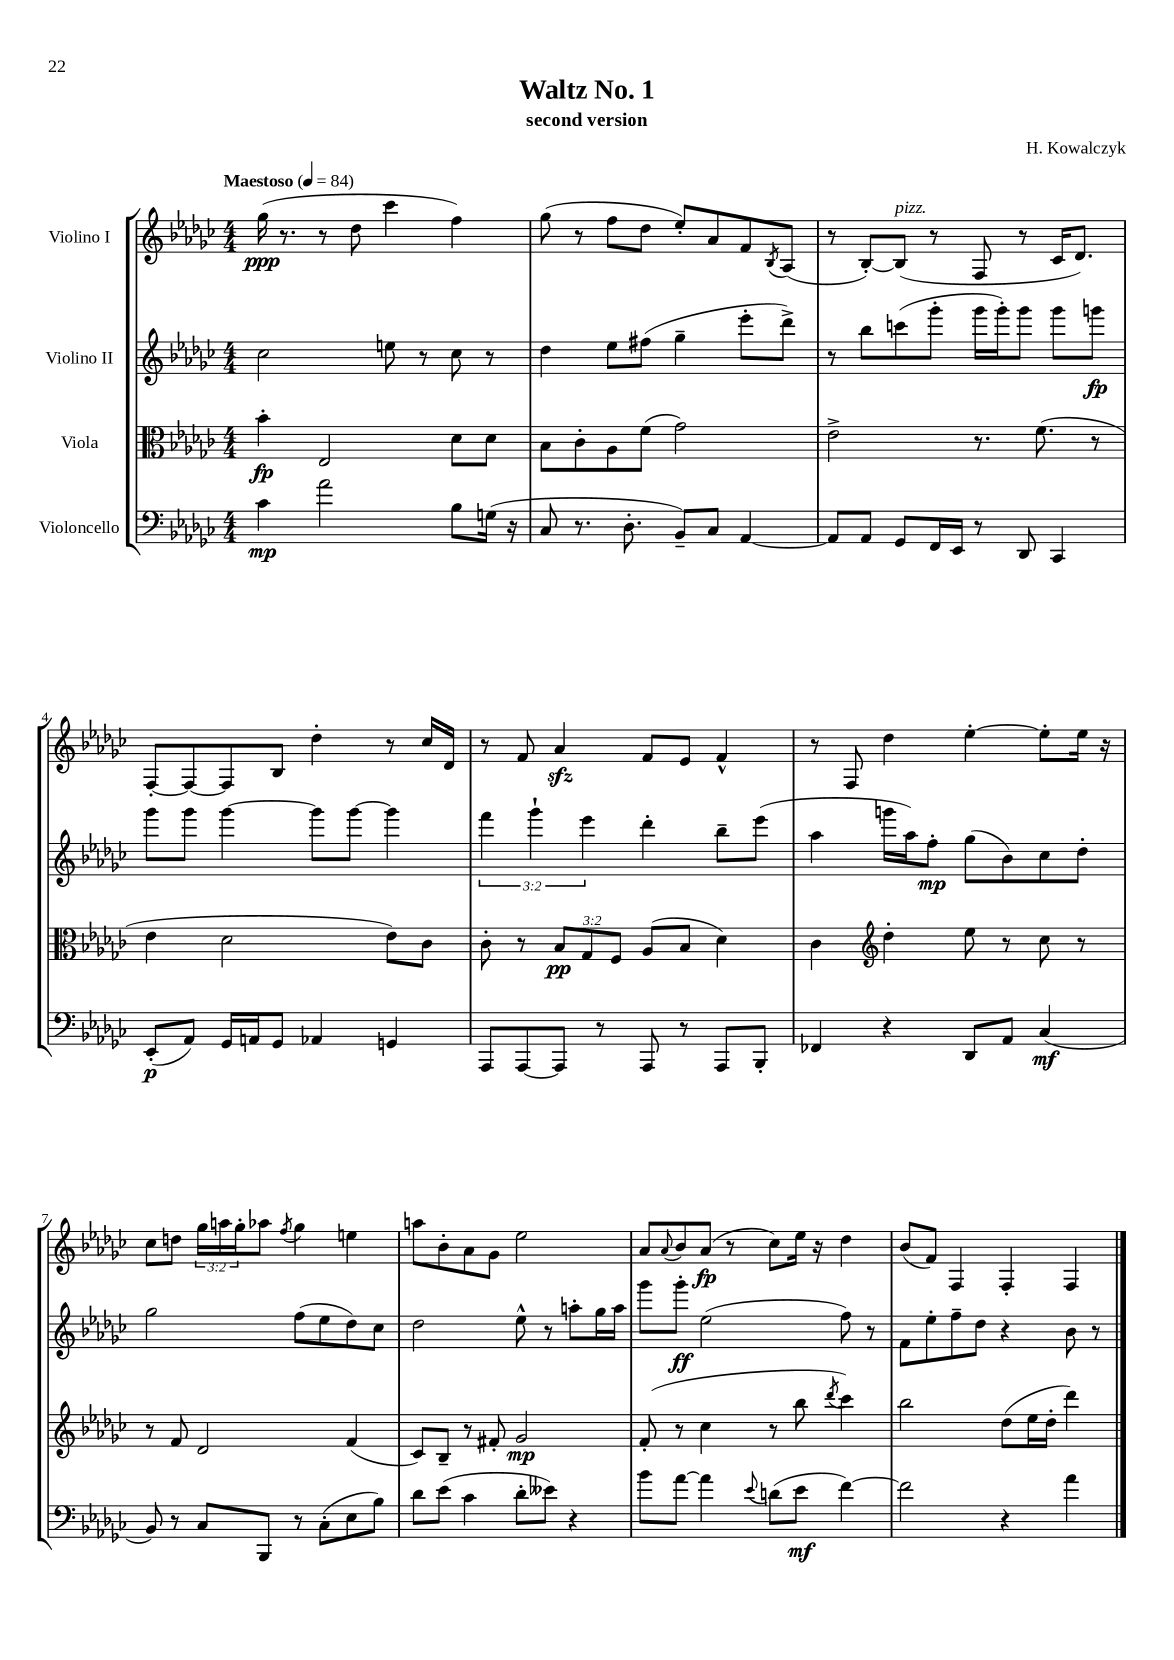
\header { title = "Waltz No. 1" composer = "H. Kowalczyk" subtitle = "second version" }
<<
\new StaffGroup <<
\new Staff = "s0" \with { instrumentName = "Violino I" } {
    \clef treble \key ges \major \numericTimeSignature \time 4/4 \override Staff.TupletNumber.text = #tuplet-number::calc-fraction-text \tempo "Maestoso" 4 = 84
    ges''16\ppp( r8. r8 des''8 ces'''4 f''4) |
    ges''8( r8 f''8 des''8 ees''8-.) aes'8 f'8 \acciaccatura { bes8 } aes8( |
    r8 bes8~-.) bes8^\markup { \italic "pizz." }( r8 f8 r8 ces'16 des'8.) |
    f8~-. f8~ f8 bes8 des''4-. r8 ces''16 des'16 |
    r8 f'8 aes'4\sfz f'8 ees'8 f'4-^ |
    r8 f8 des''4 ees''4~-. ees''8-. ees''16 r16 |
    ces''8 d''8 \tuplet 3/2 { ges''16 a''16 ges''16-. } aes''8 \acciaccatura { f''8 } ges''4 e''4 |
    a''8 bes'8-. aes'8 ges'8 ees''2 |
    aes'8 \appoggiatura { aes'8 } bes'8 aes'8\fp( r8 ces''8) ees''16 r16 des''4 |
    bes'8( f'8) f4 f4-. f4 \bar "|." |
}
\new Staff = "s1" \with { instrumentName = "Violino II" } {
    \clef treble \key ges \major \numericTimeSignature \time 4/4 \override Staff.TupletNumber.text = #tuplet-number::calc-fraction-text
    ces''2 e''8 r8 ces''8 r8 |
    des''4 ees''8 fis''8( ges''4-- ees'''8-. des'''8->) |
    r8 bes''8 c'''8( ges'''8-. ges'''16 ges'''16-.) ges'''8 ges'''8 g'''8\fp |
    ges'''8 ges'''8 ges'''4~ ges'''8 ges'''8~ ges'''4 |
    \tuplet 3/2 { f'''4 ges'''4-! ees'''4 } des'''4-. bes''8-- ees'''8( |
    aes''4 g'''16 aes''16) f''8-.\mp ges''8( bes'8) ces''8 des''8-. |
    ges''2 f''8( ees''8 des''8) ces''8 |
    des''2 ees''8-^ r8 a''8-. ges''16 a''16 |
    ges'''8 ges'''8-.\ff ees''2( f''8) r8 |
    f'8 ees''8-. f''8-- des''8 r4 bes'8 r8 \bar "|." |
}
\new Staff = "s2" \with { instrumentName = "Viola" } {
    \clef alto \key ges \major \numericTimeSignature \time 4/4 \override Staff.TupletNumber.text = #tuplet-number::calc-fraction-text
    bes'4-.\fp ees2 des'8 des'8 |
    bes8 ces'8-. aes8 f'8( ges'2) |
    ees'2-> r8. f'8.( r8 |
    ees'4 des'2 ees'8) ces'8 |
    ces'8-. r8 \tuplet 3/2 { bes8\pp ges8 f8 } aes8( bes8 des'4) |
    ces'4 \clef treble des''4-. ees''8 r8 ces''8 r8 |
    r8 f'8 des'2 f'4( |
    ces'8) bes8-- r8 fis'8-. ges'2\mp |
    f'8-.( r8 ces''4 r8 bes''8 \acciaccatura { des'''8 } ces'''4) |
    bes''2 des''8( ees''16 des''16-. des'''4) \bar "|." |
}
\new Staff = "s3" \with { instrumentName = "Violoncello" } {
    \clef bass \key ges \major \numericTimeSignature \time 4/4
    ces'4\mp aes'2 bes8 g16( r16 |
    ces8 r8. des8.-. bes,8--) ces8 aes,4~ |
    aes,8 aes,8 ges,8 f,16 ees,16 r8 des,8 ces,4 |
    ees,8-.\p( aes,8) ges,16 a,16 ges,8 aes,4 g,4 |
    aes,,8 aes,,8~ aes,,8 r8 aes,,8 r8 aes,,8 bes,,8-. |
    fes,4 r4 des,8 aes,8 ces4\mf( |
    bes,8) r8 ces8 bes,,8 r8 ces8-.( ees8 bes8) |
    des'8 ees'8( ces'4 des'8-. eeses'8) r4 |
    bes'8 aes'8~ aes'4 \appoggiatura { ees'8 } d'8( ees'8\mf f'4~) |
    f'2 r4 aes'4 \bar "|." |
}
>>
>>
